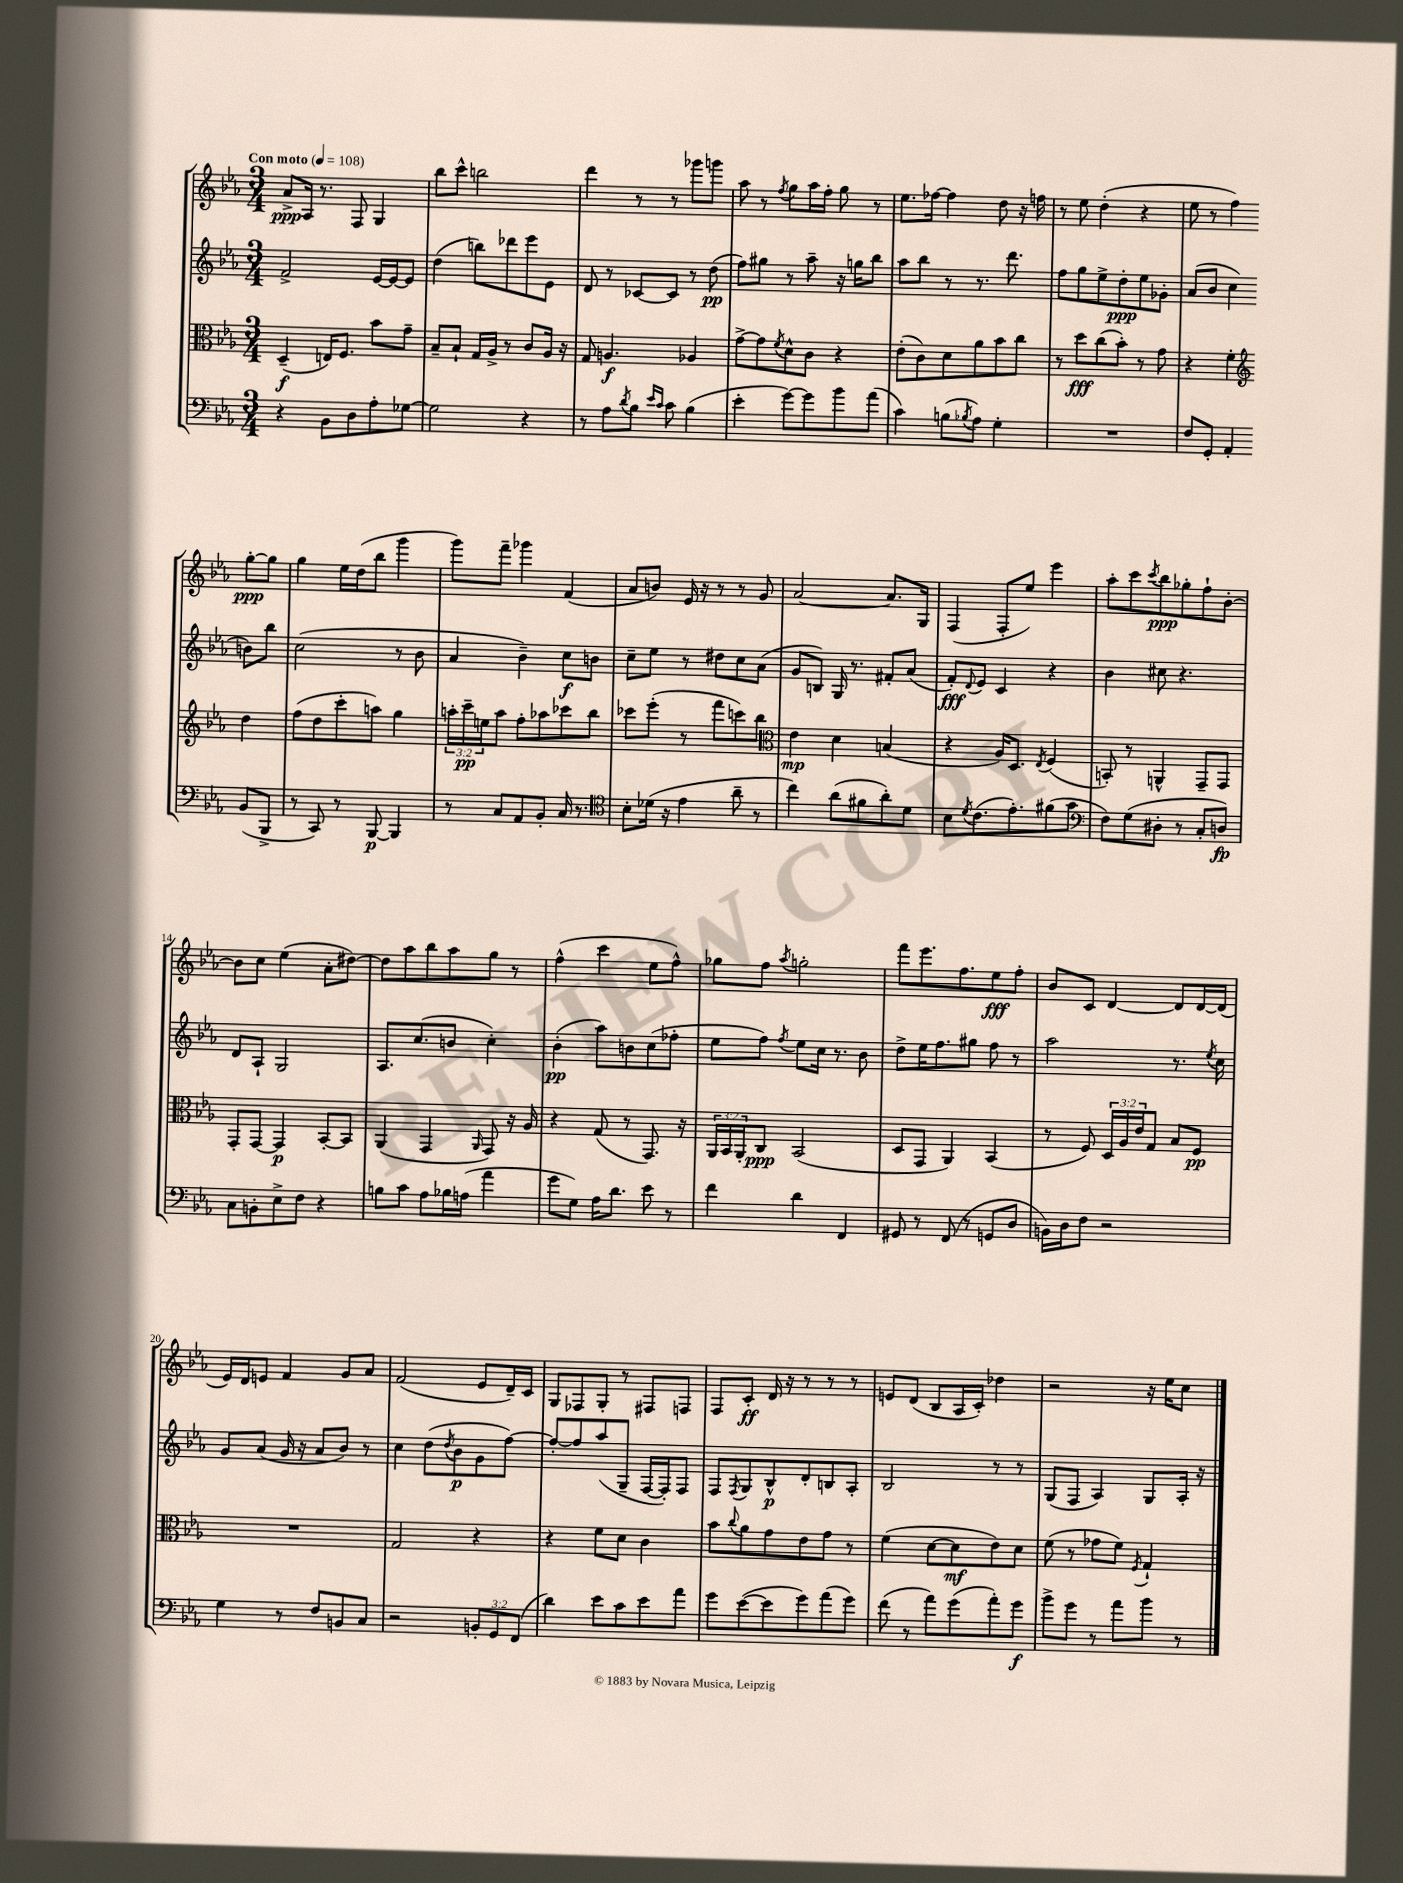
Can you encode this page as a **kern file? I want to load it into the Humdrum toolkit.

**kern	**kern	**kern	**kern
*staff4	*staff3	*staff2	*staff1
*clefF4	*clefC3	*clefG2	*clefG2
*k[b-e-a-]	*k[b-e-a-]	*k[b-e-a-]	*k[b-e-a-]
*M3/4	*M3/4	*M3/4	*M3/4
*MM108	*MM108	*MM108	*MM108
4r	(4D~	2f^	8a-^
.	.	.	16A-
.	.	.	8.r
8BB-	16E)	.	.
.	8.F	.	.
8D	.	.	8F
8A-'	8b-	[16e-	4G
.	.	16e-_	.
[8G-	8g~	8e-]	.
=	=	=	=
2G-]	8B-~	(4dd	8bb-
.	8B-`	.	8ccc^^
.	16G	8bb)	2bb
.	16A-^	.	.
.	8r	8ddd-	.
4r	8c	8eee-	.
.	16A-	8e-	.
.	16r	.	.
=	=	=	=
8r	8G	8d	4ddd
8A-	4.A	8r	.
8qd	.	.	.
8B-	.	[8c-	8r
16qqe-	.	.	.
16qqc	.	.	.
8c	.	8c-]	8r
(4B-	4A-	8r	8ggg-
.	.	(8dd	8ggg
=	=	=	=
4e-'	[8g^	8ff)	8aa-
.	8g]	8gg#	8r
.	8qf	.	8qff
[8g)	8d^^	8r	8gg
8g]	8c	8aa-~	16aa-
.	.	.	16ff'
8b-	4r	16r	8gg
.	.	16gg	.
(8a-	.	8bb-	8r
=	=	=	=
4c)	(8e-'	8aa-	8.ee-
.	8c)	8bb-	.
.	.	.	[16ff-
(8B	8d	8r	4ff-]
8qB-	.	.	.
8A-)	8a-	8.r	.
4G'	8b-	.	8dd
.	.	8.ddd	.
.	8cc	.	16r
.	.	.	16ff
=	=	=	=
2.r	8r	8ff	8r
.	8dd	8gg	8ee-
.	(8cc	8ee-^	(4dd'
.	8b-')	8dd'	.
.	8r	8ee-	4r
.	8g	8g-'	.
=	=	=	=
8F	4r	(8a-	8ee-
8GG'	.	8b-	8r
4AA-'	4f'	4cc	4ff)
*	*clefG2	*	*
(8BB-	4dd	8b)	[8gg'
8BBB-^	.	8bb-	8gg]
=	=	=	=
8r	(8ff	(2cc	4gg
8CC)	8dd	.	.
8r	8ccc'	.	16ee-
.	.	.	(16dd
[8BBB-	8aa)	.	8bb-
4BBB-]	4gg	8r	4ggg
.	.	8b-	.
=	=	=	=
8r	24aa'	4a-	8ggg)
.	24ccc~	.	.
.	24ee	.	.
8C	8aa	.	8fff~
8AA-	8ff'	4b-~)	4ggg-
8BB-'	8aa-	.	.
16C	8ccc-	8cc	(4f
8.r	.	.	.
.	8bb-	8b	.
=	=	=	=
*clefC4	*	*	*
8B-'	8ccc-	8cc~	8a-
(16d-	(8eee-'	8ee-	8b)
16r	.	.	.
4e-	8r	8r	16e-
.	.	.	16r
.	8fff	8dd#	8r
8a-~	8ccc)	8cc	8r
8r	8bb-	(8a-	8g
=	=	=	=
*	*clefC3	*	*
4cc)	4e-	8g	[2a-
.	.	8B)	.
(8a-	4d	16G	.
.	.	8.r	.
8f#	.	.	.
8a-')	(4B	8f#'	8.a-]
8d	.	(8a-	.
.	.	.	16G
=	=	=	=
8B-	4r	8f')	(4F
8qd	.	8qqd	.
(8.c	.	8e-	.
.	16A-)	4c	8F'
8.e-')	8.D	.	.
.	.	.	8ee-)
.	8qE-	.	.
(8f#	(4F	4r	4eee-
8g	.	.	.
=	=	=	=
*clefF4	*	*	*
8F)	8BB')	4b-	8aa-'
(8G	8r	.	8ccc
.	.	.	8qccc
8D#'	4AA^^	8cc#	8bb-
8r	.	4.r	8gg-'
8C'	8GG~	.	8ff`
8D)	8GG	.	[8b-'
=	=	=	=
8C	8GG'	8d	8b-]
8BB'	[8GG	8A-`	8cc
8E-^	4GG]	2G	(4ee-
8F	.	.	.
4r	[8BB-'	.	8a-'
.	8BB-]	.	[8dd#)
=	=	=	=
8B	(4AA-	8.A-	8dd#]
8c	.	.	8aa-
.	.	(8.cc	.
8A-	4GG	.	8bb-
16B-	.	8b	8aa-
(16A	.	.	.
.	16qqAA-	.	.
4a-	8GG)	4cc')	8gg
.	16r	.	8r
.	16A-	.	.
=	=	=	=
8g	4r	(4b-'	(4ff^^
8G)	.	.	.
16A-	(8G	8aa-)	4ccc
8.d	.	.	.
.	8r	8b	.
8e-	8.GG)	(8cc	8ee-
8r	.	8ff-'	8ff^^)
.	16r	.	.
=	=	=	=
4f	24AA-	8ee-	8gg-
.	24BB-	.	.
.	24AA-'	.	.
.	8C	8ff)	8ff
.	.	8qff	8qaa-
4d	(2BB-	8ee-	2gg'
.	.	16cc	.
.	.	8.r	.
4FF	.	.	.
.	.	8b-	.
=	=	=	=
8GG#	8D	8dd^	8fff
8r	8GG	16ee-	8.eee-
.	.	8.ff	.
(8FF	4AA-)	.	.
.	.	.	8.ff
8r	.	8gg#	.
8GG	(4BB-	8ff	8ee-
8D	.	8r	8ff'
=	=	=	=
16BB)	8r	2aa-	8b-
16D	.	.	.
8F	8F)	.	8c
2r	24D	.	[4d
.	24A-	.	.
.	24e-	.	.
.	8G	.	.
.	8B-	8.r	8d]
.	8F	.	[16d
.	.	8qee-	.
.	.	16cc	(16d]
=	=	=	=
4G	2.r	8g	16e-)
.	.	.	16d
.	.	(8a-	8e
8r	.	16g	4f
.	.	16r	.
8F	.	8a-	.
8BB	.	8b-)	8g
8C	.	8r	8a-
=	=	=	=
2r	2G	4cc	(2f
.	.	(8dd	.
.	.	8qdd	.
.	.	8b-	.
12BB'	4r	8g	8e-
12GG	.	.	.
.	.	[8ff)	16d~)
(12FF	.	.	.
.	.	.	16c
=	=	=	=
4d)	4r	8ff'_	8G
.	.	8ff]	8F-
8e-	8f	(8aa-	8G'
8c	8d	8G~	8r
8e-	4c	[16F	8F#
.	.	16F'])	.
8a-	.	8F	8F
=	=	=	=
8g	8b-	8F	8F
.	8qqcc	8qF	.
([8e-	8a-	8G	8c'
8e-]	8g	8B-^^	16d
.	.	.	16r
8g)	8e-	8d'	8r
(8a-	8g	8B	8r
8g)	8r	8A-'	8r
=	=	=	=
(8f	(4f	2B-	8e
8r	.	.	(8d
8a-)	[8d	.	8B-
(8g	8d]	.	16A-
.	.	.	16c')
8a-')	8e-)	8r	4dd-
8g	8d	8r	.
=	=	=	=
8b-^	(8f	(8G	2r
8g	8r	8F	.
8r	8g-	4A-)	.
8a-	8f)	.	.
.	8qF	.	.
8b-	4G`	8G	16r
.	.	.	16ee-
8r	.	16A-'	8cc
.	.	16r	.
==	==	==	==
*-	*-	*-	*-
